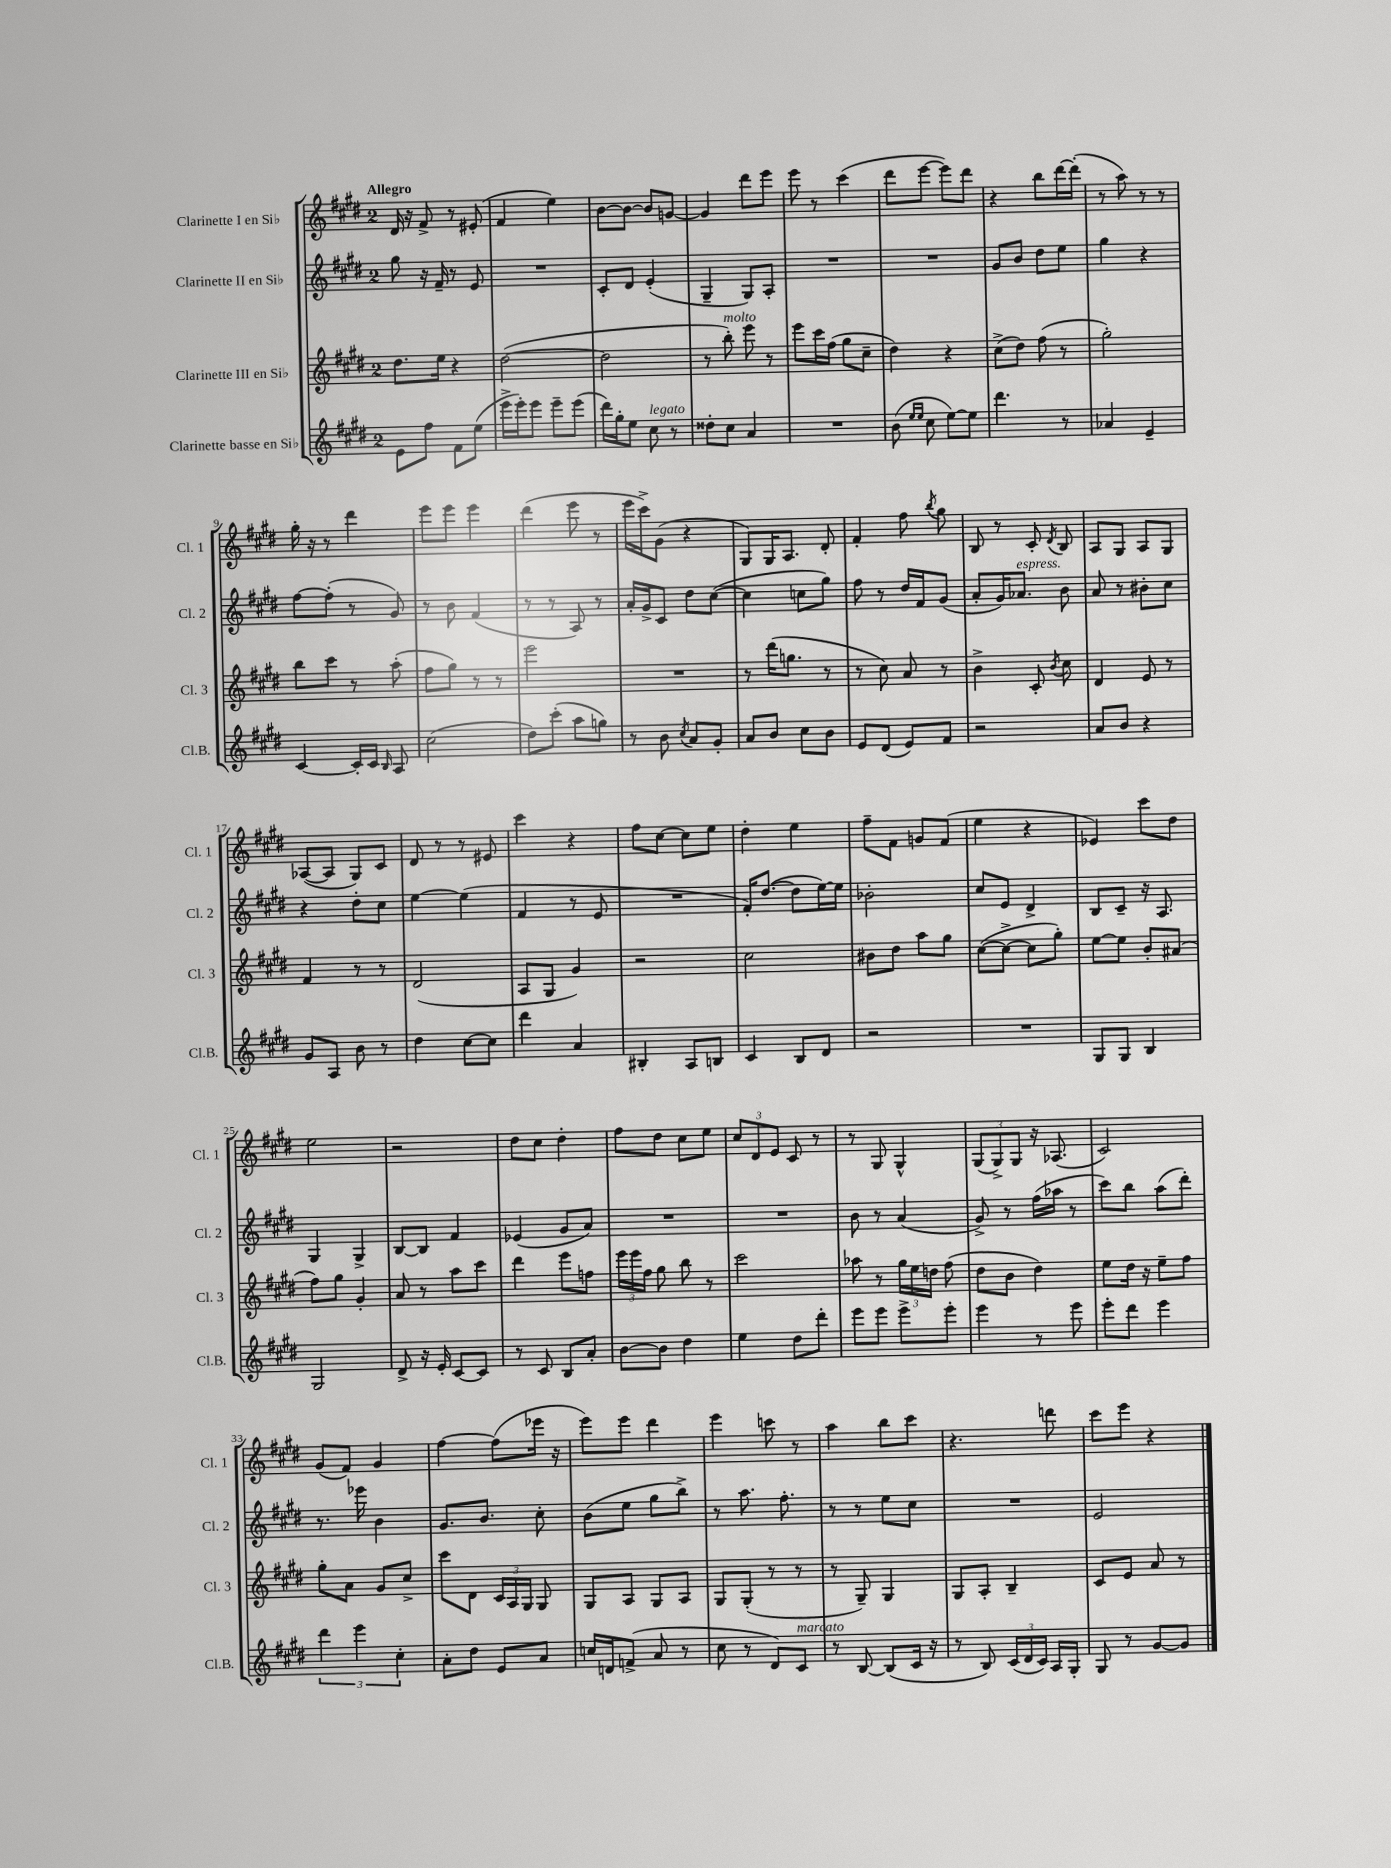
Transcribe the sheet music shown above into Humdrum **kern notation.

**kern	**kern	**kern	**kern
*staff4	*staff3	*staff2	*staff1
*clefG2	*clefG2	*clefG2	*clefG2
*k[f#c#g#d#]	*k[f#c#g#d#]	*k[f#c#g#d#]	*k[f#c#g#d#]
*M2/4	*M2/4	*M2/4	*M2/4
8e	8.dd#	8gg#	16d#
.	.	.	16r
8ff#	.	16r	8f#^
.	16ee	16f#~	.
8f#	4r	8r	8r
(8ee	.	8e	(8e#'
=	=	=	=
16eee^	([2dd#	2r	4f#
16eee')	.	.	.
8eee	.	.	.
8eee~	.	.	4ee)
(8eee	.	.	.
=	=	=	=
16ddd#)	2dd#]	8c#'	[8b
16gg#'	.	.	.
8ee	.	8d#	8b_
8cc#	.	(4e'	8b]
8r	.	.	[8g
=	=	=	=
8dd##'	8r	4G#~	4g]
8cc#	8bb')	.	.
4a	8eee	8G#)	8ddd#
.	8r	8A'	8eee
=	=	=	=
2r	8eee	2r	8eee
.	16ccc#	.	8r
.	(16ff#	.	.
.	8gg#	.	(4ccc#
.	8cc#~	.	.
=	=	=	=
(8b	4dd#)	2r	8ddd#
16qqee	.	.	.
16qqee	.	.	.
8cc#	.	.	[8eee
[8ee)	4r	.	8eee])
8ee]	.	.	8ddd#
=	=	=	=
4.ddd#	(8cc#^	8g#	4r
.	8dd#)	8b	.
.	(8ff#	8dd#	8bb
8r	8r	8ee	[16ddd#
.	.	.	(16ddd#']
=	=	=	=
4a-	2gg#')	4gg#	8r
.	.	.	8aa)
4e~	.	4r	8r
.	.	.	8r
=	=	=	=
[4c#	8bb	[8ff#	16gg#'
.	.	.	16r
.	8ccc#	(8ff#']	8r
16c#']	8r	8r	4ddd#
16c#	.	.	.
16qqB	.	.	.
8A	(8aa'	8g#)	.
=	=	=	=
(2cc#	8ff#	8r	8eee
.	8gg#)	8b	8eee
.	8r	(4f#	4eee
.	8r	.	.
=	=	=	=
8dd#)	2eee	8r	(4ddd#
(8ccc#'	.	8r	.
8aa	.	8A)	8eee
8gg)	.	8r	8r
=	=	=	=
8r	2r	16a'	16eee
.	.	16g#^	16ccc#^)
8b	.	8c#	(8g#
8qcc#	.	.	.
8a	.	8dd#	4r
8g#'	.	([8cc#	.
=	=	=	=
8a	8r	4cc#]	8G#)
8b	(16ddd#	.	16G#
.	8.gg	.	8.A
8cc#	.	8cc	.
8b	8r	8gg#)	8d#'
=	=	=	=
8e	8r	8ff#	4f#'
(8d#	8cc#)	8r	.
8e)	8a	16dd#	8ff#
.	.	16f#	.
.	.	.	8qbb
8f#	8r	(8g#	8gg#
=	=	=	=
2r	4b^	8a'	8B
.	.	16g#)	8r
.	.	8.a-	.
.	8c#'	.	8c#'
.	8qb	.	8qd#
.	8cc#	8b	8B
=	=	=	=
8a	4d#	8a	8A
8b	.	8r	8G#
4r	8e	8b#'	8A
.	8r	8cc#	8G#
=	=	=	=
8g#	4f#	4r	([8A-
8A	.	.	8A-]
8b	8r	8dd#'	8G#)
8r	8r	8cc#	8c#
=	=	=	=
4dd#	(2d#	[4ee	8d#
.	.	.	8r
[8cc#	.	(4ee]	8r
8cc#]	.	.	8e#
=	=	=	=
4ddd#	8A	4f#	4ccc#
.	8G#	.	.
4a	4g#)	8r	4r
.	.	8e	.
=	=	=	=
4B#'	2r	2r	8ff#
.	.	.	[8cc#
8A	.	.	8cc#]
8B	.	.	8ee
=	=	=	=
4c#	2cc#	16f#')	4dd#'
.	.	([8.dd#	.
8B	.	8dd#]	4ee
8d#	.	[16ee)	.
.	.	16ee]	.
=	=	=	=
2r	8b#	2b-'	8ff#~
.	8dd#	.	8f#
.	8aa	.	8g
.	8gg#	.	(8f#
=	=	=	=
2r	([8cc#	8cc#	4ee
.	8cc#^_	8e	.
.	8cc#]	4d#^	4r
.	8gg#')	.	.
=	=	=	=
8G#	[8ee	8B	4e-)
8G#	8ee]	8c#~	.
4B	8b'	16r	8ccc#
.	.	8.A	.
.	(8a#	.	8dd#
=	=	=	=
2G#	8ff#)	4G#	2ee
.	8gg#	.	.
.	4g#'	4G#^	.
=	=	=	=
8d#^	8a	[8B	2r
16r	8r	8B]	.
16e'	.	.	.
[8c#	8aa	4f#	.
8c#]	8ccc#	.	.
=	=	=	=
8r	4ddd#	(4e-	8dd#
8c#	.	.	8cc#
8B	8eee	8g#	4dd#'
8a'	8ff	8a)	.
=	=	=	=
[8b	24eee	2r	8ff#
.	24eee	.	.
.	24ff#	.	.
8b]	8gg#	.	8dd#
4dd#	8bb	.	8cc#
.	8r	.	8ee
=	=	=	=
4ee	2ccc#	2r	12cc#
.	.	.	12d#
.	.	.	12e
8dd#	.	.	8c#
8ddd#'	.	.	8r
=	=	=	=
8eee	8aa-	8b	8r
8eee	8r	8r	8G#
8eee^	24gg#	(4a	4G#^^
.	24ee	.	.
.	24dd	.	.
8eee'	(8ff#	.	.
=	=	=	=
4eee	8dd#	8g#^)	(12G#
.	.	.	12G#^)
.	8b	8r	.
.	.	.	12G#
8r	4dd#)	(16ff#	16r
.	.	16aa-	(8.A-
8eee	.	8r	.
=	=	=	=
8eee'	8ee	8ccc#)	2c#)
8ddd#	16dd#	8bb	.
.	16r	.	.
4eee	8ee~	(8aa	.
.	8ff#	8ddd#')	.
=	=	=	=
6ddd#	8gg#'	8.r	(8g#
.	8a	.	8f#)
6eee	.	.	.
.	.	16eee-	.
.	8g#	4b	4g#
6cc#'	.	.	.
.	8cc#^	.	.
=	=	=	=
8a'	8ccc#	8.g#	[4ff#
8dd#	8d#	.	.
.	.	8.b	.
8e	24c#	.	(8ff#]
.	24A	.	.
.	24G#	.	.
8a	8G#	8cc#'	16eee-
.	.	.	16r
=	=	=	=
16cc	8G#	(8b	8eee)
16d	.	.	.
(8f^	8A	8ee	8eee
8a	8G#	8gg#	4ddd#
8r	8A	8bb^)	.
=	=	=	=
8cc#	8G#	8r	4eee
8r	(8G#'	8.aa	.
8d#)	8r	.	8ccc
.	.	8.ff#'	.
8c#	8r	.	8r
=	=	=	=
8r	8r	8r	4aa
[8B	8G#~)	8r	.
(8B]	4G#	8ee	8bb
16c#	.	8cc#	8ccc#
16r	.	.	.
=	=	=	=
8r	8G#	2r	4.r
8B)	8A'	.	.
(24c#	4B~	.	.
24d#	.	.	.
24c#)	.	.	.
16A	.	.	8ddd
16G#'	.	.	.
=	=	=	=
8G#	8c#	2e	8ccc#
8r	8e	.	8eee
[8g#	8a	.	4r
8g#]	8r	.	.
==	==	==	==
*-	*-	*-	*-
